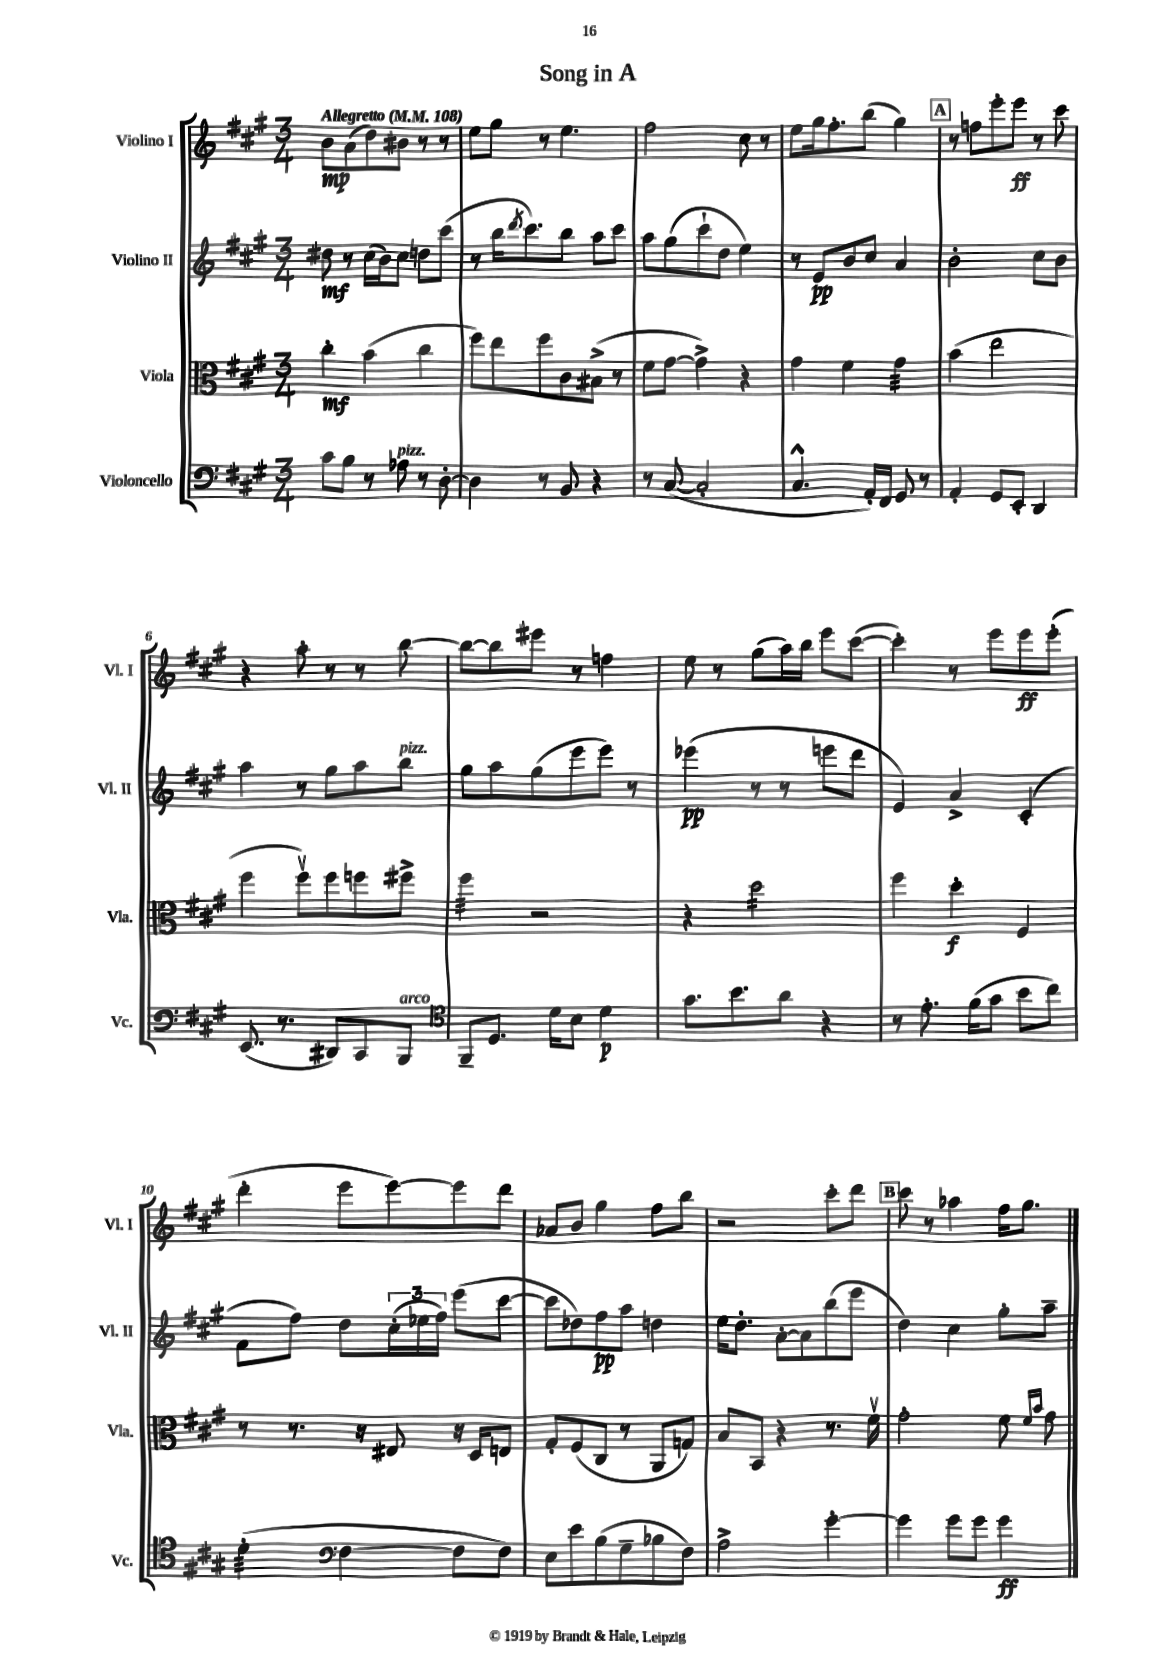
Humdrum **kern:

**kern	**kern	**kern	**kern
*staff4	*staff3	*staff2	*staff1
*clefF4	*clefC3	*clefG2	*clefG2
*k[f#c#g#]	*k[f#c#g#]	*k[f#c#g#]	*k[f#c#g#]
*M3/4	*M3/4	*M3/4	*M3/4
*MM108	*MM108	*MM108	*MM108
8c#\L	4cc#'\	8dd#\	8b\L
8B\J	.	8r	(8a\
8r	(4b\	(16cc#\LL	8dd\)
.	.	16b\J)	.
8A-\	.	8cc#\J	8b#\J
8r	4cc#\	8dd\L	8r
[8D'\	.	(8ccc#\J	8r
=	=	=	=
4D\]	8ff#\L)	8r	8ee\L
.	8ee\	16bb\LK	8gg#\J
.	.	8qddd/	.
.	.	8.ccc#\)	.
8r	8ff#\	.	8r
8BB/	8c#\	8bb\J	4.ee\
4r	(8B#^\J	8aa\L	.
.	8r	8ccc#\J	.
=	=	=	=
8r	8f#\L	8aa\L	2ff#\
([8C#/	[8g#\J	(8gg#\	.
2C#'/]	4g#^\])	8ccc#`\	.
.	.	8dd\J	.
.	4r	4ee\)	8cc#\
.	.	.	8r
=	=	=	=
4.C#^^/	4g#\	8r	8ee\L
.	.	8e/L	16gg#\k
.	.	.	8.ff#'\
.	4f#\	8b/	.
16AA'/LL)	.	8cc#/J	(8bb\J
16FF#/JJ	.	.	.
8GG#/	4g#\	4a/	4gg#\)
8r	.	.	.
=	=	=	=
4AA'/	(4b\	2b'\	8r
.	.	.	8ff\L
8GG#/L	2ee\	.	8eee'\
8EE'/J	.	.	8eee\J
4DD/	.	8cc#\L	8r
.	.	8b\J	8ccc#\
=	=	=	=
(8.EE/	4ff#\	4aa\	4r
8.r	.	.	.
.	8ff#v\L)	8r	8aa'\
8DD#/L)	8ff#\	8gg#\L	8r
8CC#/	8ff\	8aa\	8r
8BBB/J	8ff#^\J	8bb\J	[8bb\
=	=	=	=
*clefC4	*	*	*
8FF#~/L	4ff#\	8gg#\L	8bb\_L
8.D/J	.	8aa\	8bb\]
.	2r	(8gg#\	8eee#\J
16d\LK	.	.	.
8B\J	.	8eee\	8r
4d\	.	8eee\J)	4ff\
.	.	8r	.
=	=	=	=
8.g#\L	4r	(4eee-\	8ee\
.	.	.	8r
8.b\	.	.	.
.	2dd\	8r	(8gg#\L
8a\J	.	8r	16aa\L)
.	.	.	16bb\JJ
4r	.	8eee\L	8eee\L
.	.	8ddd\J	([8ccc#\J
=	=	=	=
8r	4ff#\	4e/)	4ccc#'\])
8.e'\	.	.	.
.	4dd'\	4a^/	8r
(16f#\LK	.	.	.
8g#\J	.	.	8eee\L
8b\L	4F#/	(4c#'/	8eee\
8cc#\J)	.	.	(8eee'\J
=	=	=	=
(4d'\	8r	8f#\L	4ddd'\
.	8.r	8ff#\J)	.
*clefF4	*	*	*
[4F#\	.	8dd\L	8eee\L
.	16r	.	.
.	8E#/	(24cc#'\L	[8eee\)
.	.	24ee-\	.
.	.	24ff#\JJ)	.
8F#\]L	16r	(8eee\L	8eee\]
.	16D/LK	.	.
8F#\J)	8E/J	[8ccc#\J	8ddd\J
=	=	=	=
8E\L	8G#'/L	8ccc#\]L	8a-/L
8e\	(8F#/	8dd-\)	8b/J
(8B\	8C#/J	8ff#\	4gg#\
8G#~\	8r	8aa\J	.
8B-\	8AA/L	4dd\	8ff#\L
8F#\J)	8G/J)	.	8bb\J
=	=	=	=
2A^\	8B/L	16ee\LK	2r
.	.	8.dd'\J	.
.	8BB/J	.	.
.	4r	[8a'\L	.
.	.	8a\]	.
[4g#'\	8.r	(8bb\	8ccc#'\L
.	.	8eee\J	8ddd\J
.	16f#v\	.	.
=	=	=	=
4g#\]	2g#'\	4dd\)	8ccc#\
.	.	.	8r
8g#\L	.	4cc#\	4aa-\
8g#\J	.	.	.
4g#\	8f#\	8gg#'\L	16ff#\LK
.	.	.	8.gg#\J
.	16qqf#/LL	.	.
.	16qqb/JJ	.	.
.	8g#\	8aa~\J	.
==	==	==	==
*-	*-	*-	*-
